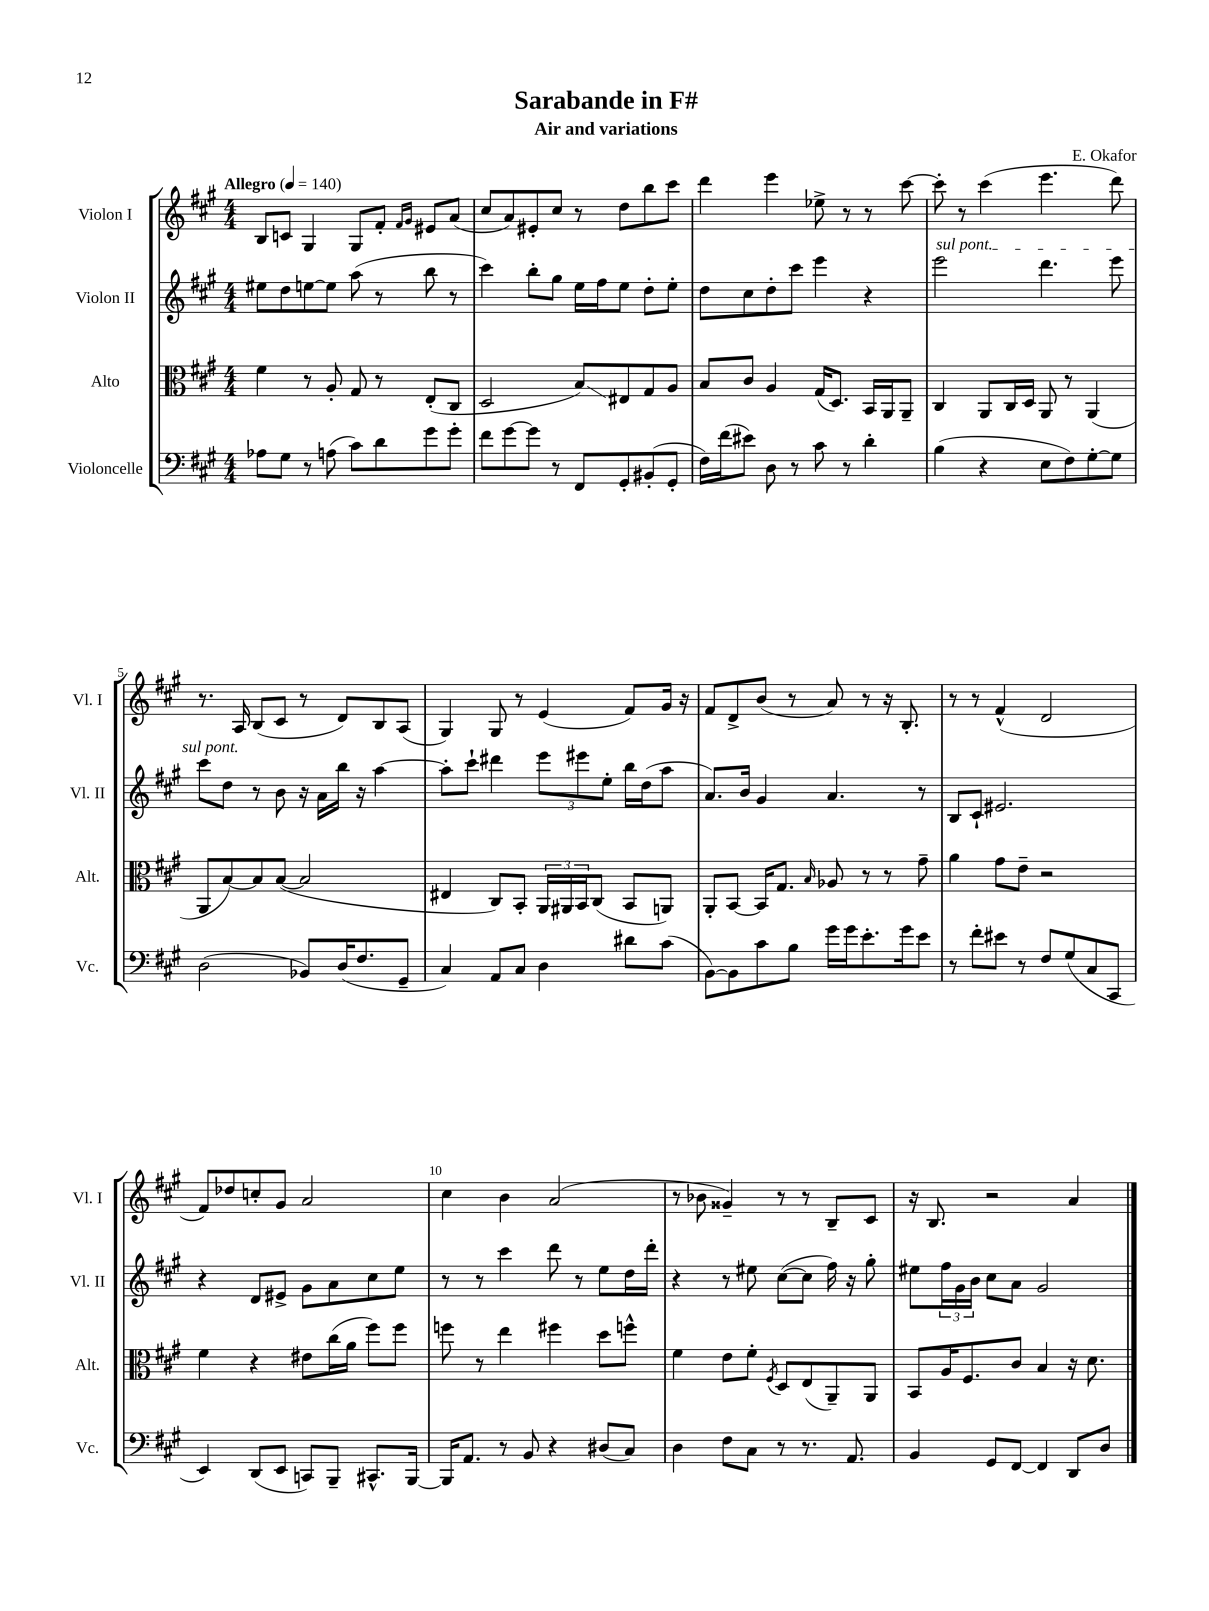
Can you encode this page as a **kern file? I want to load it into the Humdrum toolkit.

**kern	**kern	**kern	**kern
*staff4	*staff3	*staff2	*staff1
*clefF4	*clefC3	*clefG2	*clefG2
*k[f#c#g#]	*k[f#c#g#]	*k[f#c#g#]	*k[f#c#g#]
*M4/4	*M4/4	*M4/4	*M4/4
*MM140	*MM140	*MM140	*MM140
8A-	4f#	8ee#	8B
8G#	.	8dd	8c
8r	8r	[8ee	4G#
(8A	8A'	8ee]	.
8c#)	8G#	(8aa	8G#
8d	8r	8r	8f#'
.	.	.	16qqf#
.	.	.	16qqg#
8g#	(8E'	8bb	8e#
8g#'	8C#	8r	(8a
=	=	=	=
8f#	2D	4ccc#)	8cc#
[8g#	.	.	8a)
8g#]	.	8bb'	8e#'
8r	.	8gg#	8cc#
8FF#	8B)	16ee	8r
.	.	16ff#	.
8GG#'	8E#	8ee	8dd
(8BB#'	8G#	8dd'	8bb
8GG#'	8A	8ee'	8ccc#
=	=	=	=
16F#)	8B	8dd	4ddd
(16f#	.	.	.
8e#)	8c#	8cc#	.
8D	4A	8dd'	4eee
8r	.	8ccc#	.
8c#	(16G#	4eee	8ee-^
.	8.D)	.	.
8r	.	.	8r
4d'	16BB	4r	8r
.	16AA	.	.
.	8AA~	.	[8ccc#
=	=	=	=
(4B	4C#	2eee	8ccc#']
.	.	.	8r
4r	8AA	.	(4ccc#
.	16C#	.	.
.	16D	.	.
8E	8AA	4.ddd	4.eee
8F#)	8r	.	.
[8G#'	(4AA	.	.
8G#]	.	8eee	8ddd)
=	=	=	=
(2D	8AA	8ccc#	8.r
.	[8B)	8dd	.
.	.	.	16A
.	8B]	8r	(8B
.	([8B	8b	8c#
8BB-)	2B]	16r	8r
.	.	16a	.
(16D	.	16bb	8d)
8.F#	.	16r	.
.	.	[4aa	8B
8GG#~	.	.	(8A
=	=	=	=
4C#)	4E#	8aa']	4G#)
.	.	8ccc#`	.
8AA	8C#)	4ddd#	8G#
8C#	8BB'	.	8r
4D	24AA	12eee	(4e
.	24AA#	.	.
.	24BB	12eee#	.
.	(8C#	.	.
.	.	12ee'	.
8d#	8BB	16bb	8f#)
.	.	(16dd	.
(8c#	8AA)	8aa	16g#
.	.	.	16r
=	=	=	=
[8BB)	8AA'	8.a)	8f#
8BB]	[8BB	.	8d^
.	.	16b	.
8c#	16BB]	4g#	(8b
.	8.G#	.	.
8B	.	.	8r
.	16qqB	.	.
16g#	8A-	4.a	8a)
16g#	.	.	.
8.e'	8r	.	8r
.	8r	.	16r
16g#	.	.	8.B'
8e	8g#~	8r	.
=	=	=	=
8r	4a	8B	8r
8f#'	.	8c#`	8r
8e#	8g#	2.e#	(4f#^^
8r	8e~	.	.
8F#	2r	.	2d
(8G#	.	.	.
8C#	.	.	.
8CC#	.	.	.
=	=	=	=
4EE)	4f#	4r	8f#)
.	.	.	8dd-
(8DD	4r	8d	8cc'
8EE	.	8e#^	8g#
8CC)	8e#	8g#	2a
8BBB~	(16cc#	8a	.
.	16a	.	.
8.CC#^^	8ff#)	8cc#	.
.	8ff#	8ee	.
[16BBB	.	.	.
=	=	=	=
16BBB]	8ff	8r	4cc#
8.AA	.	.	.
.	8r	8r	.
8r	4ee	4ccc#	4b
8BB	.	.	.
4r	4ff#	8ddd	(2a
.	.	8r	.
(8D#	8dd	8ee	.
8C#)	8ff^^	16dd	.
.	.	16ddd'	.
=	=	=	=
4D	4f#	4r	8r
.	.	.	8b-
8F#	8e	8r	4g##~)
8C#	8f#'	8ee#	.
.	8qF#	.	.
8r	8D	([8cc#	8r
8.r	(8E	8cc#]	8r
.	8AA~)	16ff#)	8B~
8.AA	.	16r	.
.	8AA	8gg#'	8c#
=	=	=	=
4BB	8BB	8ee#	16r
.	.	.	8.B
.	16A	24ff#	.
.	.	24g#	.
.	8.F#	.	.
.	.	24b	.
8GG#	.	8cc#	2r
[8FF#	8c#	8a	.
4FF#]	4B	2g#	.
8DD	16r	.	4a
.	8.d	.	.
8D	.	.	.
==	==	==	==
*-	*-	*-	*-
